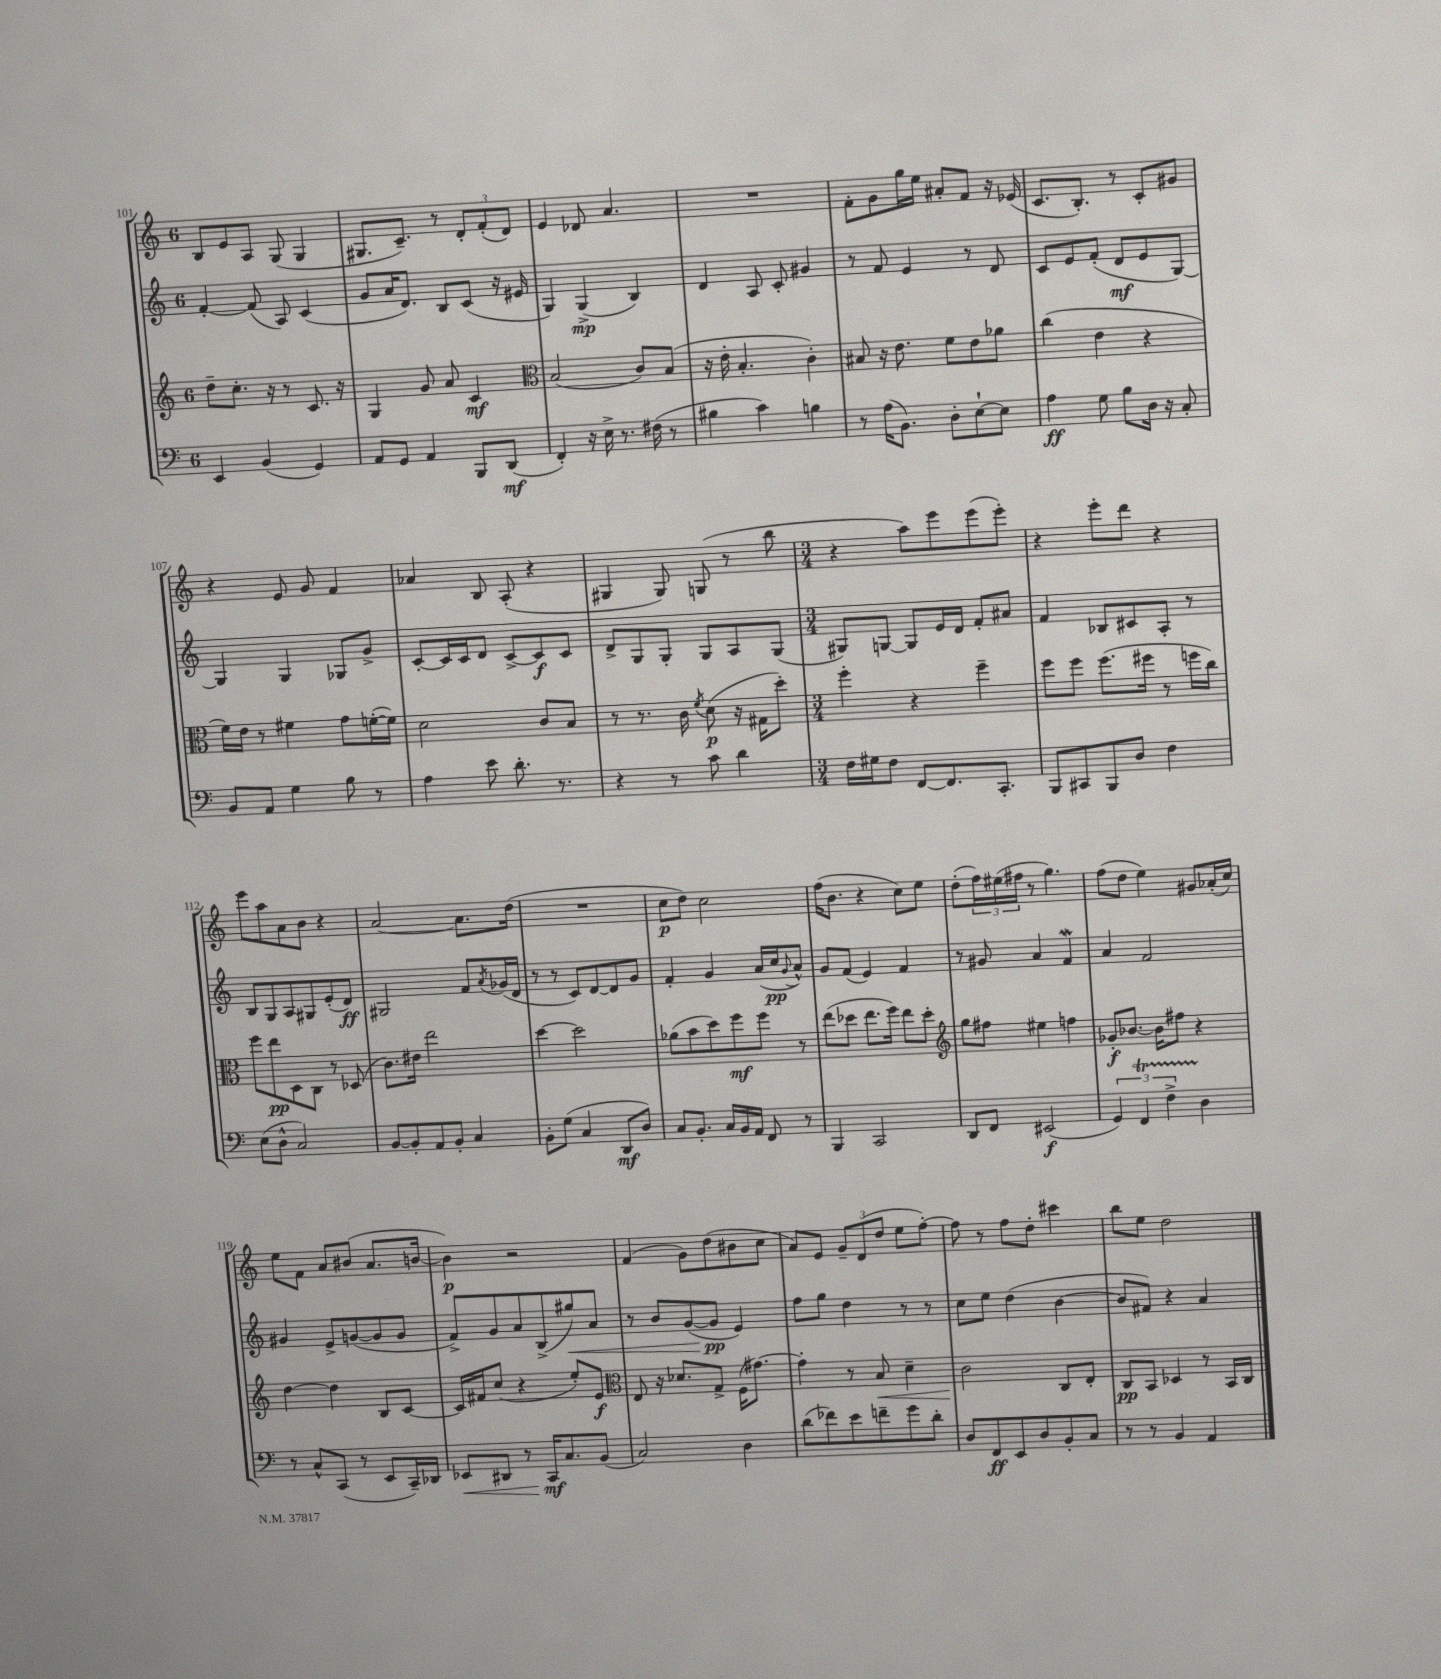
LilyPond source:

<<
\new StaffGroup <<
\new Staff = "s0" {
    \clef treble \key c \major \once \override Staff.TimeSignature.style = #'single-digit \time 6/8
    b8 e'8 a8 g8( g4 |
    gis8. c'8.--) r8 \tuplet 3/2 { d'8-. f'8-.( d'8) } |
    e'4 des'8 a'4. |
    R2. |
    f'8-. g'8 g''16 e''16 ais'8-. f'8 r16 ees'16( |
    c'8. b8.-.) r8 c'8-. gis'8 |
    r4 e'8 g'8 f'4 |
    aes'4 b8 a8-.( r4 |
    gis4 gis8) g8( r8 b''8 |
    \numericTimeSignature \time 3/4 r4 a''8) e'''8 e'''8( e'''8-.) |
    r4 e'''8-. d'''8 r4 |
    e'''8 a''8 a'8 b'8 r4 |
    a'2~ a'8. d''16( |
    R2. |
    c''8\p d''8) c''2 |
    f''16( b'8. r4 c''8) e''8 |
    d''8-.( \tuplet 3/2 { f''16) eis''16( fis''16 } r8 g''4.) |
    f''8( d''8 e''4) gis'8 aes'16-.( c''16) |
    e''8 f'8 a'8 bis'8( a'8. b'16~ |
    b'4\p) r2 |
    f'4( g'8) d''8( bis'8 c''8 |
    a'8) e'8 \tuplet 3/2 { g'8-- d'8( d''8 } e''8 f''8~-.) |
    f''8 r8 f''8 d''8-. cis'''4 |
    b''8 e''8 d''2 \bar "|." |
}
\new Staff = "s1" {
    \clef treble \key c \major \once \override Staff.TimeSignature.style = #'single-digit \time 6/8
    f'4~-. f'8( a8) c'4( |
    g'8 a'16 d'8.) b8 c'8( r16 eis'16 |
    g4) g4->\mp( b4) |
    d'4 a8 c'8-. gis'4 |
    r8 f'8 e'4 r8 d'8 |
    c'8 e'8 f'8-.( d'8\mf e'8 g8~) |
    g4 g4 ges8 g'8-> |
    c'8~-. c'16 c'16 d'8 c'8~-> c'8\f c'8 |
    d'8-> g8 g8-. g8 a8 g8( |
    \numericTimeSignature \time 3/4 gis8) g8~ g8 e'16 d'16 f'8-. ais'8 |
    f'4 bes8 cis'8 a8-. r8 |
    b8 g8 a8 gis8 e'8-.( d'8\ff) |
    gis2 f'8 \acciaccatura { a'8 } ges'16( d'16 |
    r8 r8 c'8) d'8~ d'8 g'8 |
    f'4-. g'4 a'16( c''16\pp \appoggiatura { g'8 } a'8-^) |
    g'8 f'8( e'4) f'4 |
    r8 gis'8 a'4 f'4\mordent |
    a'4 f'2 |
    gis'4 e'8-> g'8~( g'8 g'8 |
    f'8->) g'8 a'8 b8->( gis''8\<) a'8 |
    r8 b'8 g'8~( g'8\pp\! e'4) |
    f''8 g''8 d''4 r8 r8 |
    c''8 e''8 d''4( b'4~ |
    b'8 fis'8) r4 a'4 \bar "|." |
}
\new Staff = "s2" {
    \clef treble \key c \major \once \override Staff.TimeSignature.style = #'single-digit \time 6/8
    d''8-- c''8.-. r16 r8 c'8. r16 |
    g4 g'8 a'8 c'4\mf |
    \clef alto b2( c'8) b8( |
    r16 e'16-. b4.-. c'4-.) |
    bis8 r16 e'8. f'8 e'8 aes'8 |
    c''4( e'4 r4 |
    f'16) e'16 r8 fis'4 g'8 f'16~-.( f'16) |
    d'2 c'8 b8 |
    r8 r8. c'16 \acciaccatura { f'8 } d'8\p( r16 gis16 d''8-.) |
    \numericTimeSignature \time 3/4 f''4-. r4 f''4-- |
    f''8 f''8 f''8.( fis''16 r8 f''16 c''16) |
    f''8 e''8\pp d8 c8 r8 des8( |
    c'8.) eis'16 e''2 |
    d''4~ d''2 |
    aes'8( b'8 d''8) f''8\mf f''8 r8 |
    e''8( des''8 e''8. f''16) e''8 des''8-. |
    \clef treble g''8 fis''8 eis''4 f''4 |
    ges'8-.\f bes'8.~ bes'16 fis''8 r4 |
    d''4~ d''4 b8 c'8~ |
    c'16 fis'16 c''8( r4 e''8-.) e'8\f |
    \clef alto e8 r16 des'8. g8-> f16( gis'8.~) |
    gis'4-. r8 b8\< d'4-- |
    c'2\! c8 e8-. |
    c8\pp b,8 des4 r8 b,16 c16 \bar "|." |
}
\new Staff = "s3" {
    \clef bass \key c \major \once \override Staff.TimeSignature.style = #'single-digit \time 6/8
    e,4 b,4( g,4) |
    a,8 g,8 a,4 b,,8 d,8\mf( |
    f,4-.) r16 e16-> r8. fis16( r8 |
    bis4 c'4) b4 |
    r8 a16( b,8.) d8-. e8~-! e8 |
    a4\ff g8 b8 d16 r16 c8-. |
    b,8 a,8 g4 b8 r8 |
    a4 e'8 d'8.-. r8. |
    r4 r8 c'8 d'4 |
    \numericTimeSignature \time 3/4 f16 gis16 f8 f,8~ f,8. c,8.-. |
    b,,8 cis,8 b,,8 d8 f4 |
    e8( d8-^ c2) |
    b,8~ b,8-. a,8 b,8-. c4 |
    b,8-. g8( c4 d,8\mf d8) |
    c8 b,8.-. c16 b,16 a,16 f,8 r8 |
    b,,4 c,2 |
    d,8 f,8 eis,2\f( |
    \tuplet 3/2 { g,4) f,4\startTrillSpan f4-> } d4\stopTrillSpan |
    r8 c8-^ c,8( r8 e,8 c,16--) des,16 |
    ees,8\< dis,8 r8 c,16\mf\! c8. b,8( |
    c2) d4 |
    d'8( fes'8) e'8 f'8-- g'8 d'8-. |
    d8 f,8\ff e,8 d8 b,8-. c8 |
    r8 r8 b,4 a,4 \bar "|." |
}
>>
>>
\layout { \context { \Score currentBarNumber = #101 } }
